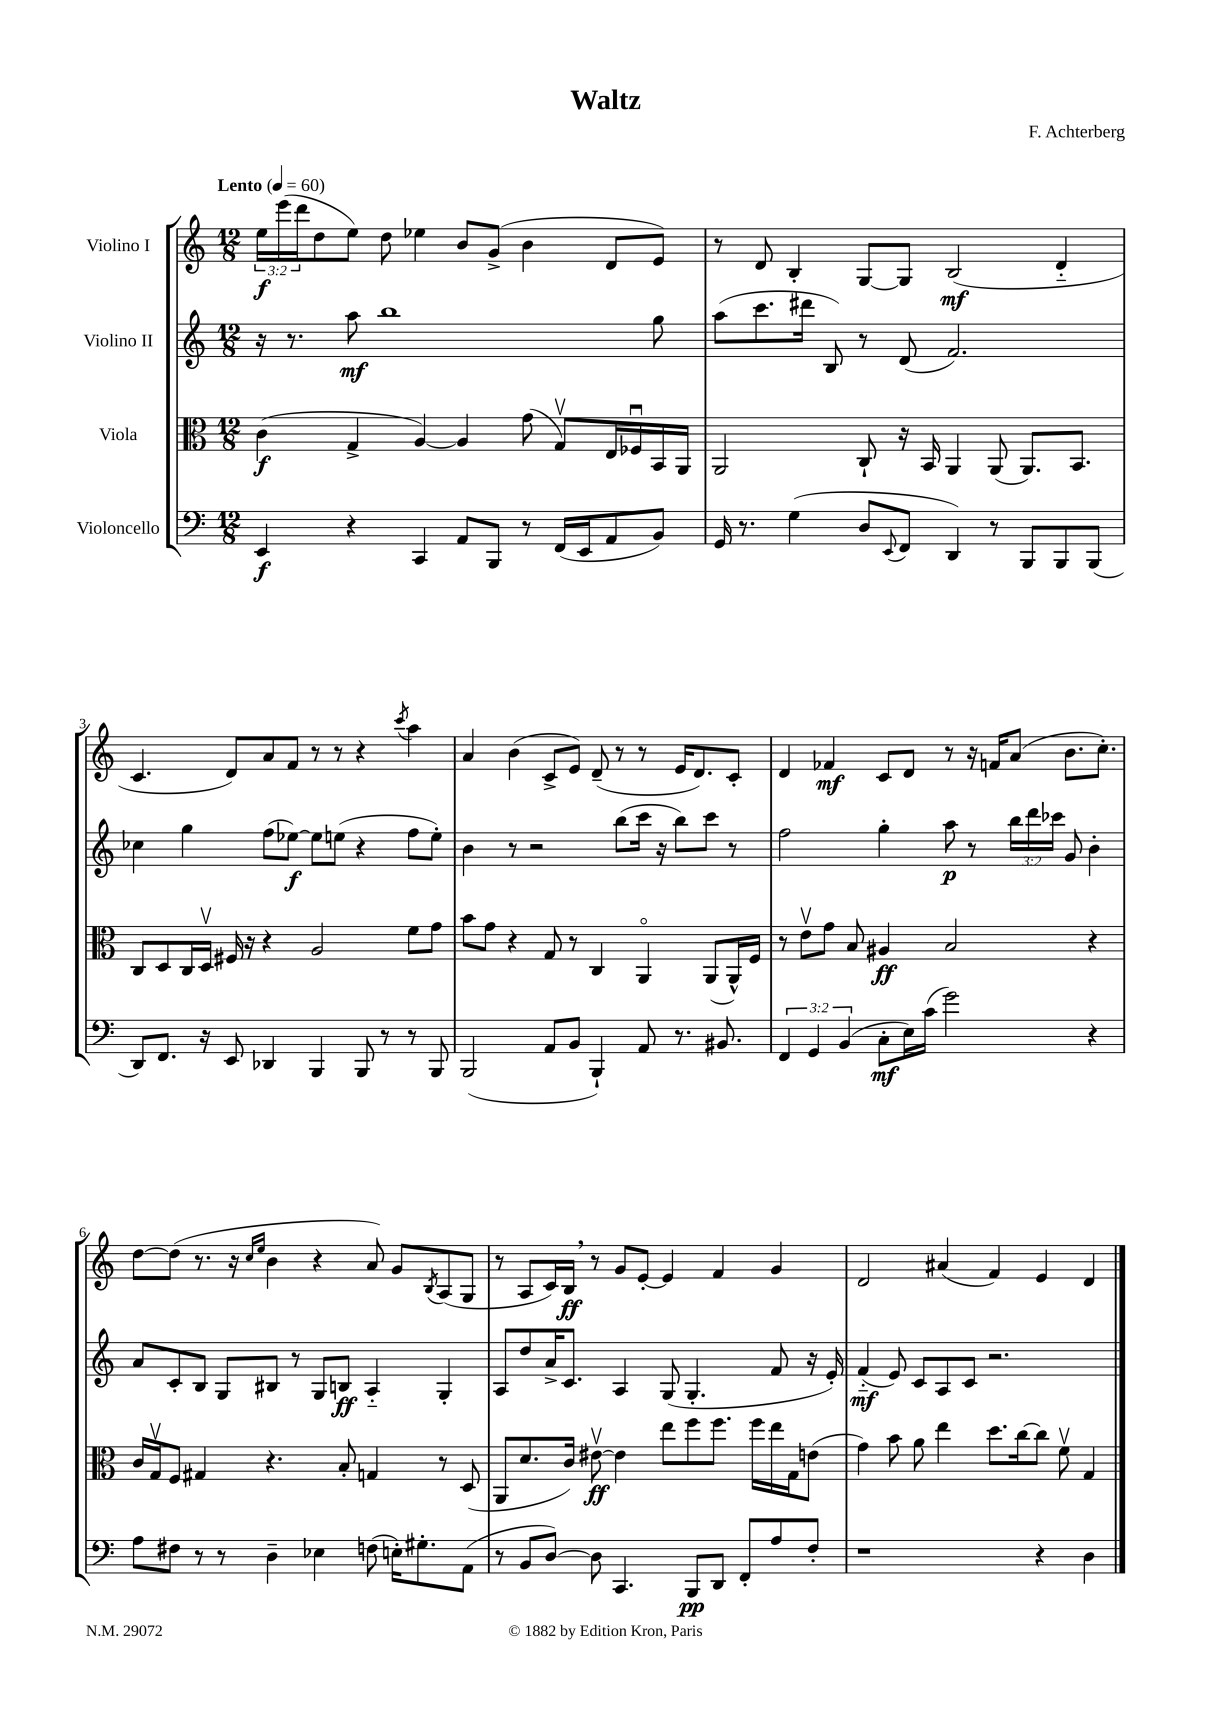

**kern	**kern	**kern	**kern
*staff4	*staff3	*staff2	*staff1
*clefF4	*clefC3	*clefG2	*clefG2
*k[]	*k[]	*k[]	*k[]
*M12/8	*M12/8	*M12/8	*M12/8
*MM60	*MM60	*MM60	*MM60
4EE	(4c	16r	24ee
.	.	.	(24eee
.	.	8.r	.
.	.	.	24ddd
.	.	.	8dd
4r	4G^	8aa	8ee)
.	.	1bb	8dd
4CC	[4A)	.	4ee-
8AA	4A]	.	8b
8BBB	.	.	(8g^
8r	(8g	.	4b
(16FF	8Gv)	.	.
16EE	.	.	.
8AA	16E	.	8d
.	16F-u	.	.
8BB)	16BB	8gg	8e)
.	16AA	.	.
=	=	=	=
16GG	2AA	(8aa	8r
8.r	.	.	.
.	.	8.ccc	8d
(4G	.	.	4B'
.	.	16ddd#	.
.	.	8B)	.
8D	8C`	8r	[8G
8qqEE	.	.	.
8FF	16r	(8d	8G]
.	16BB	.	.
4DD)	4AA	2.f)	(2B
8r	(8AA	.	.
8BBB	8.AA)	.	.
8BBB	.	.	4d'~
.	8.BB	.	.
(8BBB	.	.	.
=	=	=	=
8DD)	8C	4cc-	4.c
8.FF	8D	.	.
.	16C	4gg	.
16r	16Dv	.	.
8EE	16F#	.	8d)
.	16r	.	.
4DD-	4r	(8ff	8a
.	.	[8ee-)	8f
4BBB	2A	8ee-]	8r
.	.	(8ee	8r
8BBB	.	4r	4r
8r	.	.	.
.	.	.	8qccc
8r	8f	8ff	4aa
8BBB	8g	8ee')	.
=	=	=	=
(2BBB	8b	4b	4a
.	8g	.	.
.	4r	8r	(4b
.	.	2r	.
8AA	8G	.	8c^
8BB	8r	.	8e)
4BBB`)	4C	.	(8d~
.	.	(8bb	8r
8AA	4AAo	16ccc	8r
.	.	16r	.
8.r	.	8bb)	16e
.	.	.	8.d)
.	(8AA	8ccc	.
8.BB#	.	.	.
.	16AA^^)	8r	8c'
.	16F	.	.
=	=	=	=
6FF	8r	2ff	4d
.	8ev	.	.
6GG	.	.	.
.	8g	.	4f-
(6BB	.	.	.
.	8B	.	.
8C'	4A#	4gg'	8c
16E)	.	.	8d
(16c	.	.	.
2g)	2B	8aa	8r
.	.	8r	16r
.	.	.	16f
.	.	24bb	(8a
.	.	24ddd	.
.	.	24ccc-	.
.	.	8g	8.b
4r	4r	4b'	.
.	.	.	8.cc')
=	=	=	=
8A	16c	8a	[8dd
.	16Gv	.	.
8F#	8F	8c'	(8dd]
8r	4G#	8B	8.r
8r	.	8G	.
.	.	.	16r
.	.	.	16qqcc
.	.	.	16qqee
4D~	4.r	8B#	4b
.	.	8r	.
4E-	.	8G	4r
.	8B'	8B	.
(8F	4G	4A'~	8a)
16E')	.	.	8g
8.G#'	.	.	.
.	.	.	8qB
.	8r	4G'	(8A
(8AA	(8D	.	8G
=	=	=	=
8r	8AA	8A	8r
8BB	8.d	8dd	8A
[8D)	.	16a^	16c)
.	16c)	8.c	16B
8D]	[8e#v	.	8r
4.CC	4e#]	4A	8g
.	.	.	[8e'
.	8ee	(8G	4e]
8BBB	8ff	4.G'	.
8DD	8.ff	.	4f
8FF'	.	.	.
.	16ff	.	.
8A	16ee	8f	4g
.	16G	.	.
8F'	(8e	16r	.
.	.	16e')	.
=	=	=	=
1r	4g)	(4f'~	2d
.	8b	8e)	.
.	8a	8c	.
.	4ee	8A	(4a#
.	.	8c	.
.	8.dd	2.r	4f)
.	[16cc	.	.
4r	8cc]	.	4e
.	8fv	.	.
4D	4G	.	4d
==	==	==	==
*-	*-	*-	*-
